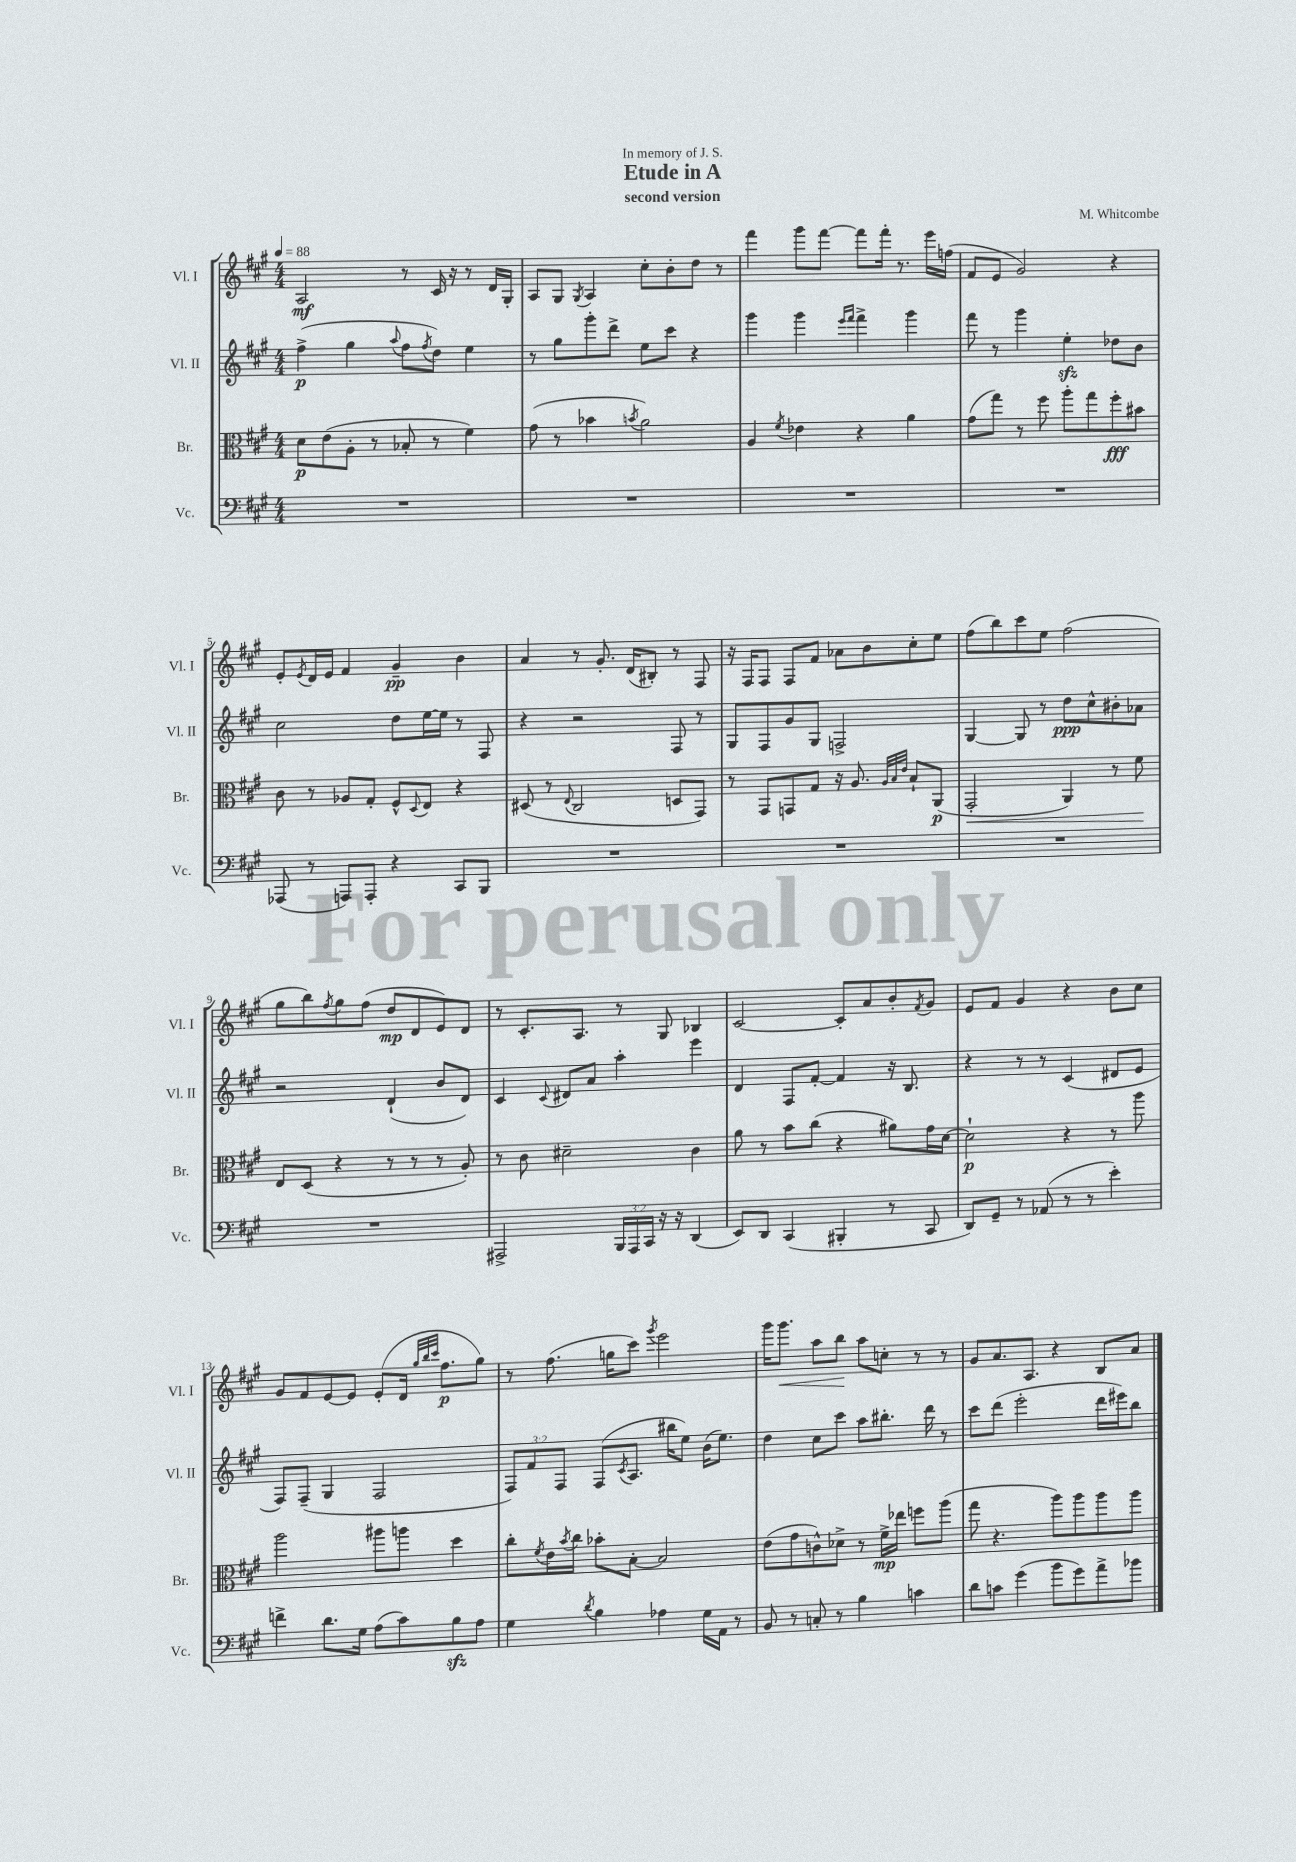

**kern	**kern	**dynam	**kern	**dynam	**kern	**dynam
*part4	*part3	*part3	*part2	*part2	*part1	*part1
*staff4	*staff3	*staff3	*staff2	*staff2	*staff1	*staff1
*I"Vc.	*I"Br.	*	*I"Vl. II	*	*I"Vl. I	*
*I'Vc.	*I'Br.	*	*I'Vl. II	*	*I'Vl. I	*
*clefF4	*clefC3	*	*clefG2	*	*clefG2	*
*k[f#c#g#]	*k[f#c#g#]	*	*k[f#c#g#]	*	*k[f#c#g#]	*
*M4/4	*M4/4	*	*M4/4	*	*M4/4	*
*MM88	*MM88	*	*MM88	*	*MM88	*
=1	=1	=1	=1	=1	=1	=1
1r	8d\L	p	(4ff#^\	p	2A/	mf
.	(8e\	.	.	.	.	.
.	8A'\J	.	4gg#\	.	.	.
.	8r	.	.	.	.	.
.	.	.	8qqaa/	.	.	.
.	8B-X'/	.	8ff#\L	.	8r	.
.	.	.	8qff#/	.	.	.
.	8r	.	8dd\J)	.	16c#/	.
.	.	.	.	.	16r	.
.	4f#\)	.	4ee\	.	8r	.
.	.	.	.	.	16d/LL	.
.	.	.	.	.	16G#'/JJ	.
=2	=2	=2	=2	=2	=2	=2
1r	(8g#\	.	8r	.	8A/L	.
.	8r	.	8gg#\L	.	8G#/J	.
.	.	.	.	.	8qG#/	.
.	4b-X\	.	8ggg#'\	.	4A/	.
.	.	.	8ddd^\J	.	.	.
.	8qbn/	.	.	.	.	.
.	2a\)	.	8ee\L	.	8cc#'\L	.
.	.	.	8ccc#\J	.	8b'\	.
.	.	.	4r	.	8dd\J	.
.	.	.	.	.	8r	.
=3	=3	=3	=3	=3	=3	=3
1r	4A/	.	4ggg#\	.	4fff#\	.
.	8qf#/	.	.	.	.	.
.	4e-X\	.	4ggg#\	.	8ggg#\L	.
.	.	.	.	.	[8fff#\J	.
.	.	.	16qqeee/LL	.	.	.
.	.	.	16qqfff#/JJ	.	.	.
.	4r	.	4fff#^\	.	8fff#\L]	.
.	.	.	.	.	16fff#'\Jk	.
.	.	.	.	.	8.r	.
.	4a\	.	4ggg#\	.	.	.
.	.	.	.	.	16eee\LL	.
.	.	.	.	.	(16ffn\JJ	.
=4	=4	=4	=4	=4	=4	=4
1r	(8g#\L	.	8fff#\	.	8f#/L	.
.	8gg#\J)	.	8r	.	8e/J	.
.	8r	.	4ggg#\	.	2g#/)	.
.	8ff#\	.	.	.	.	.
.	8aa'\L	.	4eezz'\	.	.	.
.	8gg#\	.	.	.	.	.
.	8ff#'\	fff	8dd-X\L	.	4r	.
.	8b#X\J	.	8b\J	.	.	.
!!LO:LB:g=z
=5	=5	=5	=5	=5	=5	=5
(8AAA-X/	8c#\	.	2cc#\	.	8e'/L	.
.	.	.	.	.	8qe/	.
8r	8r	.	.	.	16d/L	.
.	.	.	.	.	16e/JJ	.
8AAAn/L)	8A-X/L	.	.	.	4f#/	.
8AAA'/J	8G#'/J	.	.	.	.	.
4r	8F#^^/L	.	8dd\L	.	4g#~/	pp
.	8qqD/	.	.	.	.	.
.	8E/J	.	[16ee\L	.	.	.
.	.	.	16ee\JJ]	.	.	.
8CC#/L	4r	.	8r	.	4b\	.
8BBB/J	.	.	8F#/	.	.	.
=6	=6	=6	=6	=6	=6	=6
1r	(8D#X/	.	4r	.	4a/	.
.	8r	.	.	.	.	.
.	8qqE/	.	.	.	.	.
.	2C#/	.	2r	.	8r	.
.	.	.	.	.	8.g#'/	.
.	.	.	.	.	(16d/KL	.
.	.	.	.	.	8B#X'/J)	.
.	8Dn/L	.	8F#/	.	8r	.
.	8GG#/J)	.	8r	.	8F#/	.
=7	=7	=7	=7	=7	=7	=7
1r	8r	.	8G#/L	.	16r	.
.	.	.	.	.	16F#/KL	.
.	8GG#/L	.	8F#/	.	8F#/J	.
.	8GGn/	.	8g#/	.	8F#/L	.
.	8G#/J	.	8G#/J	.	8f#/J	.
.	16r	.	2Fn^/	.	8a-X\L	.
.	8.A/	.	.	.	.	.
.	.	.	.	.	8b\	.
.	32qqA/LLL	.	.	.	.	.
.	32qqB/	.	.	.	.	.
.	32qqe/JJJ	.	.	.	.	.
.	8B`/L	.	.	.	8cc#'\	.
.	(8AA/J	p	.	.	8ee\J	.
=8	=8	=8	=8	=8	=8	=8
!	!	!LO:HP:b	!	!	!	!
1r	2GG#'/	<	[4G#/	.	(8ff#\L	.
.	.	.	.	.	8bb\)	.
.	.	.	8G#/]	.	8ccc#\	.
.	.	.	8r	.	8ee\J	.
.	4AA/)	.	8dd\L	ppp	(2ff#\	.
.	.	.	8cc#^^\	.	.	.
.	8r	.	8b#X'\	.	.	.
.	8f#\	.	8a-X\J	.	.	.
.	.	[	.	.	.	.
!!LO:LB:g=z
=9	=9	=9	=9	=9	=9	=9
1r	8E/L	.	2r	.	8gg#\L	.
.	(8D/J	.	.	.	8bb\)	.
.	.	.	.	.	8qff#/	.
.	4r	.	.	.	8gg#\	.
.	.	.	.	.	(8ff#\J	.
.	8r	.	(4d`/	.	8dd/L	mp
.	8r	.	.	.	8d/	.
.	8r	.	8b/L	.	8e/)	.
.	8A'/)	.	8d/J)	.	8d/J	.
=10	=10	=10	=10	=10	=10	=10
2AAA#X^/	8r	.	4c#/	.	8r	.
.	8c#\	.	.	.	8.c#'/L	.
.	.	.	8qqc#/	.	.	.
.	2d#X~\	.	8d#X/L	.	.	.
.	.	.	.	.	8.A/J	.
.	.	.	8a/J	.	.	.
24BBB/LL	.	.	4aa'\	.	8r	.
24AAA#/	.	.	.	.	.	.
24CC#/JJ	.	.	.	.	.	.
16r	.	.	.	.	8G#/	.
16r	.	.	.	.	.	.
(4DD/	4c#\	.	4eee\	.	4B-X/	.
=11	=11	=11	=11	=11	=11	=11
8EE/L)	8a\	.	4d/	.	[2c#/	.
8DD/J	8r	.	.	.	.	.
(4CC#/	8b\L	.	8F#/L	.	.	.
.	(8cc#\J	.	[8f#'/J	.	.	.
4BBB#X'/	4r	.	4f#/]	.	8c#'/L]	.
.	.	.	.	.	8a/	.
8r	8a#X\L)	.	16r	.	8b'/	.
.	.	.	8.B/	.	.	.
.	.	.	.	.	8qf#/	.
8CC#/	16g#\L	.	.	.	8g#/J	.
.	[16d\JJ	.	.	.	.	.
=12	=12	=12	=12	=12	=12	=12
8DD/L)	2d`\]	p	4r	.	8e/L	.
8GG#~/J	.	.	.	.	8f#/J	.
8r	.	.	8r	.	4g#/	.
(8AA-X/	.	.	8r	.	.	.
8r	4r	.	(4c#/	.	4r	.
8r	.	.	.	.	.	.
4e'\)	8r	.	8d#X/L	.	8b\L	.
.	8aa\	.	8e/J	.	8cc#\J	.
!!LO:LB:g=z
=13	=13	=13	=13	=13	=13	=13
4fn^\	2aa\	.	8F#/L)	.	8g#/L	.
.	.	.	(8F#~/J	.	8f#/	.
8.d\L	.	.	4G#/	.	[8e/	.
.	.	.	.	.	8e/J]	.
16G#\Jk	.	.	.	.	.	.
(8A\L	8aa#X\L	.	2F#/	.	(8e'/L	.
8c#\)	8aan\J	.	.	.	16d/Jk	.
.	.	.	.	.	32qqgg#/LLL	.
.	.	.	.	.	32qqbb/	.
.	.	.	.	.	32qqccc#/JJJ	.
.	.	.	.	.	8.ff#\L	p
8Bzz\	4dd\	.	.	.	.	.
8A\J	.	.	.	.	8gg#\J)	.
=14	=14	=14	=14	=14	=14	=14
4G#\	8cc#'\L	.	12F#/L)	.	8r	.
.	.	.	12f#/	.	.	.
.	8qf#/	.	.	.	.	.
.	16e\L	.	.	.	(8.ff#\	.
.	.	.	12F#/J	.	.	.
.	8qb/	.	.	.	.	.
.	16cc#\JJ	.	.	.	.	.
8qd/	.	.	.	.	.	.
4B\	8b-X'\L	.	(8F#/L	.	.	.
.	.	.	.	.	16ggn\KL	.
.	.	.	8qc#/	.	.	.
.	[8B'\J	.	8.A/J	.	8ccc#\J)	.
.	.	.	.	.	8qggg#/	.
4A-X\	2B/]	.	.	.	2eee\	.
.	.	.	16bb#X\KL	.	.	.
.	.	.	8ee\J)	.	.	.
16G#\LL	.	.	(16b\KL	.	.	.
16AA\JJ	.	.	8.ee\J)	.	.	.
8r	.	.	.	.	.	.
=15	=15	=15	=15	=15	=15	=15
8BB/	(8e\L	.	4dd\	.	16ggg#\KL	.
!	!	!	!	!	!	!LO:HP:b
.	.	.	.	.	8.ggg#\J	<
8r	8g#\	.	.	.	.	.
8Cn'/	8cn^^\)	.	8cc#\L	.	8aa\L	.
8r	8d-X^\J	.	8ccc#\J	.	8bb\J	.
4B\	8r	.	8aa\L	.	8aa\L	[
.	16f#^\LL	mp	8.bb#X'\J	.	8ccn'\J	.
.	16ee-X\JJ	.	.	.	.	.
4cn\	8ffn\L	.	.	.	8r	.
.	.	.	16ddd\	.	.	.
.	(8aa\J	.	8r	.	8r	.
=16	=16	=16	=16	=16	=16	=16
8d\L	8gg#\	.	8ccc#\L	.	8g#/L	.
8cn\J	4.r	.	(8ddd\J	.	8.a/	.
(4g#\	.	.	2eee'\	.	.	.
.	.	.	.	.	8.A/J	.
8b\L	8aa\L)	.	.	.	4r	.
8g#\)	8aa\	.	.	.	.	.
8a^\	8aa\	.	16ddd\LL	.	8B/L	.
.	.	.	16eee#X\J)	.	.	.
8b-X\J	8aa\J	.	8bb\J	.	8a/J	.
==	==	==	==	==	==	==
*-	*-	*-	*-	*-	*-	*-
